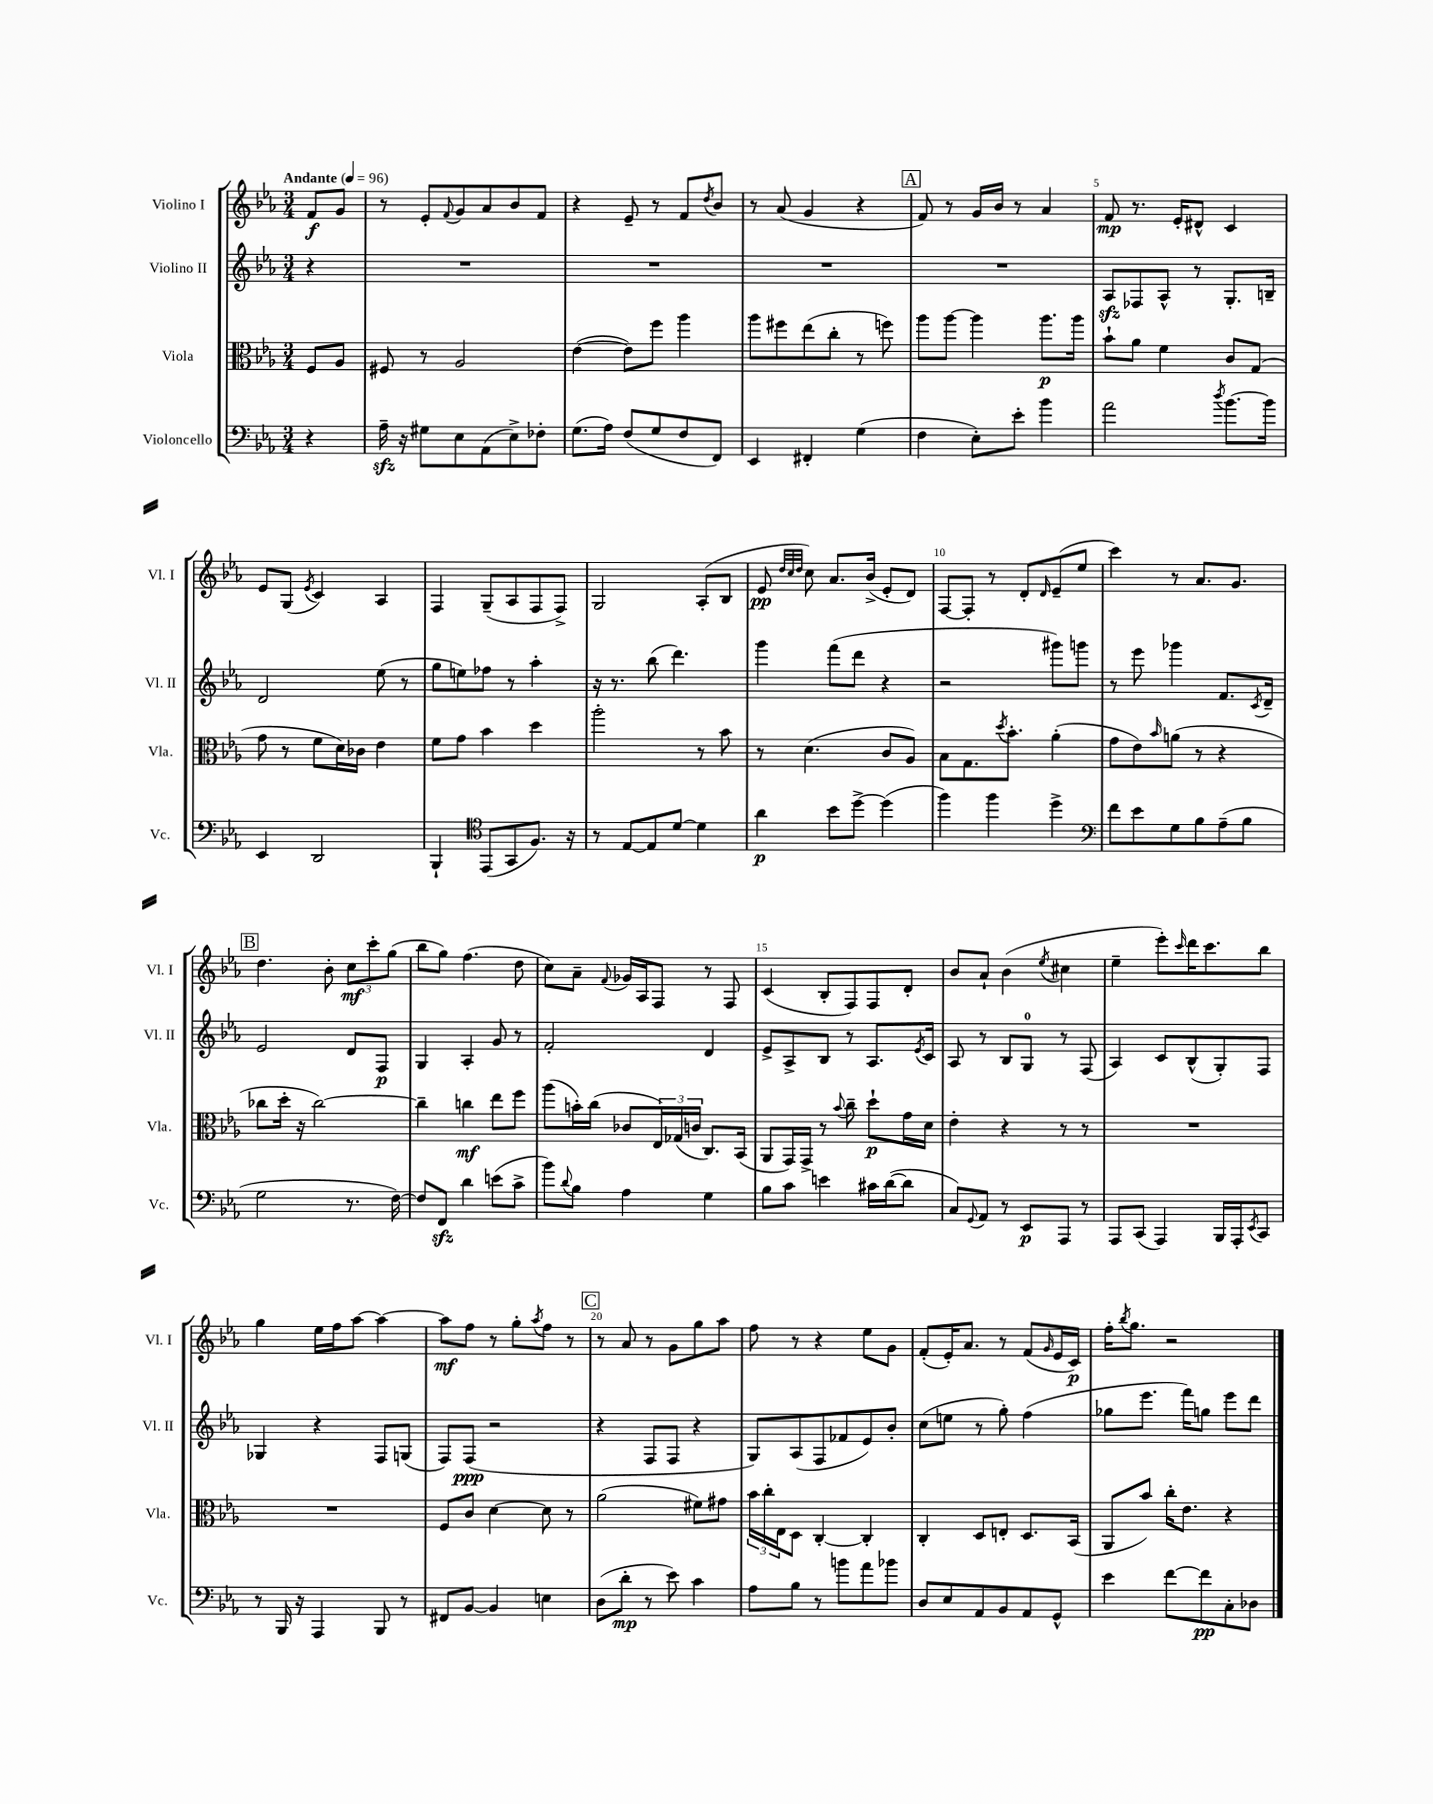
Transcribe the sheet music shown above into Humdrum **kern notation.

**kern	**kern	**kern	**kern
*staff4	*staff3	*staff2	*staff1
*clefF4	*clefC3	*clefG2	*clefG2
*k[b-e-a-]	*k[b-e-a-]	*k[b-e-a-]	*k[b-e-a-]
*M3/4	*M3/4	*M3/4	*M3/4
*MM96	*MM96	*MM96	*MM96
4r	8F/L	4r	8f/L
.	8A-/J	.	8g/J
=	=	=	=
16A-~\	8F#/	2.r	8r
16r	.	.	.
8G#\L	8r	.	8e-'/L
.	.	.	8qqf/
8E-\	2A-/	.	8g/
(8AA-\	.	.	8a-/
8E-^\)	.	.	8b-/
8F-'\J	.	.	8f/J
=	=	=	=
(8.G\L	([4e-\	2.r	4r
16A-\Jk)	.	.	.
(8F/L	8e-\]L)	.	8e-~/
8G/	8ff\J	.	8r
8F/	4aa-\	.	8f/L
.	.	.	8qdd/
8FF/J)	.	.	8b-/J
=	=	=	=
4EE-/	8aa-\L	2.r	8r
.	8ff#\	.	(8a-/
4FF#'/	(8ee-\	.	4g/
.	8cc'\J	.	.
(4G\	8r	.	4r
.	8ff\)	.	.
=	=	=	=
4F\	8aa-\L	2.r	8f/)
.	[8aa-\J	.	8r
8E-'\L)	4aa-\]	.	16g/LL
.	.	.	16b-/JJ
8e-'\J	.	.	8r
4b-\	8.aa-\L	.	4a-/
.	16aa-\Jk	.	.
=	=	=	=
2a-\	8b-`\L	8A-/L	8f/
.	8a-\J	8F-/	8.r
.	4f\	8A-^^/J	.
.	.	.	16e-'/LK
.	.	8r	8d#^^/J
8qdd/	.	.	.
[8.b-\L	8c/L	8.G'/L	4c/
.	(8G/J	.	.
16b-\]Jk	.	16B~/Jk	.
=	=	=	=
4EE-/	8g\	2d/	8e-/L
.	8r	.	(8G/J
.	.	.	8qe-/
2DD/	8f\L	.	4c/)
.	16d\L)	.	.
.	16c-\JJ	.	.
.	4e-\	(8ee-\	4A-/
.	.	8r	.
=	=	=	=
4BBB-`/	8f\L	8gg\L	4F/
.	8g\J	8ee\)	.
*clefC4	*	*	*
(8EE-/L	4b-\	8ff-\J	(8G~/L
8GG/	.	8r	8A-/
8.F/J)	4dd\	4aa-'\	8F/
.	.	.	8F^/J)
16r	.	.	.
=	=	=	=
8r	2aa-'\	16r	2G/
.	.	8.r	.
[8E-/L	.	.	.
8E-/]	.	(8bb-\	.
[8d/J	.	4.ddd\)	.
4d\]	8r	.	(8A-'/L
.	8b-\	.	8B-/J
=	=	=	=
4a-\	8r	4ggg\	8e-/
.	.	.	32qqdd/LLL
.	.	.	32qqcc/
.	.	.	32qqdd/JJJ
.	(4.d\	.	8cc\)
8b-\L	.	(8fff\L	8.a-/L
[8dd^\J	.	8ddd\J	.
.	.	.	(16b-^/Jk
(4dd\]	8c/L	4r	8e-'/L
.	8A-/J)	.	8d/J)
=	=	=	=
4ff\)	8B-\L	2r	[8F/L
.	8.G\	.	8F'/]J
4ff\	.	.	8r
.	8qdd/	.	.
.	8.b-'\J	.	.
.	.	.	8d'/L
.	.	.	16qqd/
4dd^\	(4a-'\	8ggg#\L)	(8e-~/
.	.	8ggg\J	8ee-/J
=	=	=	=
*clefF4	*	*	*
8f\L	8g\L	8r	4ccc\)
8e-\	8e-\)	8eee-\	.
.	16qqb-/	.	.
8G\	(8a\J	4ggg-\	8r
8B-\	8r	.	8.a-/L
(8A-~\	4r	8.f/L	.
.	.	.	8.g/J
8B-\J	.	.	.
.	.	8qc/	.
.	.	16d~/Jk	.
=	=	=	=
2G\	8cc-\L	2e-/	4.dd\
.	16dd'\Jk	.	.
.	16r	.	.
.	[2cc-\)	.	.
.	.	.	8b-'\
8.r	.	8d/L	12cc\L
.	.	.	12ccc'\
.	.	8F/J	.
.	.	.	(12gg\J
[16F\)	.	.	.
=	=	=	=
8F/]L	4cc-~\]	4G/	8bb-\L
8FF/J	.	.	8gg\J)
4d\	4cc\	4A-'/	(4.ff\
(8e\L	8ee-\L	8g/	.
8c^\J	8ff\J	8r	8dd\
=	=	=	=
8b-\L)	(8aa-\L	2f'/	8cc\L)
8qqd/	.	.	.
8B-\J	16b'\L)	.	8a-~\J
.	(16cc\JJ	.	.
.	.	.	8qqf/
4A-\	8c-/L	.	16g-/LL
.	.	.	16A-/J
.	24E-/L)	.	8F/J
.	(24G-/	.	.
.	24c/JJ	.	.
4G\	8.C/L)	4d/	8r
.	.	.	8F/
.	(16BB-/Jk	.	.
=	=	=	=
8B-\L	8AA-/L	8e-^/L	(4c/
8c\J	16GG/L)	8A-^/	.
.	16GG^/JJ	.	.
4e\	8r	8B-/J	8B-'/L
.	8qqb-/	.	.
.	8cc~\	8r	8F/)
16c#\LL	8dd`\L	8.A-/L	8F/
([16d\J	.	.	.
8d\]J	16g\L	.	8d'/J
.	.	8qe-/	.
.	16d\JJ	16c/Jk	.
=	=	=	=
8C/L)	4e-'\	8A-/	8b-/L
8qqGG/	.	.	.
8AA-/J	.	8r	8a-`/J
8r	4r	8B-/L	(4b-\
8EE-/L	.	8G/J	.
.	.	.	8qee-/
8AAA-/J	8r	8r	4cc#\
8r	8r	(8F/	.
=	=	=	=
8AAA-/L	2.r	4A-/)	4ee-~\
(8CC/J	.	.	.
4AAA-/)	.	8c/L	8eee-'\L)
.	.	.	16qqccc/
.	.	(8B-^^/	16ddd\K
.	.	.	8.ccc\
16BBB-/LL	.	8G'/)	.
16AAA-'/J	.	.	.
8qEE-/	.	.	.
8CC/J	.	8F/J	8bb-\J
=	=	=	=
8r	2.r	4G-/	4gg\
16BBB-/	.	.	.
16r	.	.	.
4AAA-/	.	4r	16ee-\LL
.	.	.	16ff\J
.	.	.	[8aa-\J
8BBB-/	.	8F/L	4aa-\_
8r	.	(8G/J	.
=	=	=	=
8FF#/L	8F/L	8F/L)	8aa-\]L
[8BB-/J	8c/J	(8F/J	8ff\J
4BB-/]	[4d\	2r	8r
.	.	.	8gg'\L
.	.	.	8qaa-/
4E\	8d\]	.	8ff\J
.	8r	.	8r
=	=	=	=
(8D\L	(2a-\	4r	8r
8d'\J	.	.	8a-/
8r	.	8F/L	8r
8e-\)	.	8F/J	8g\L
4c\	8f#\L)	4r	8gg\
.	8g#\J	.	8aa-\J
=	=	=	=
8A-\L	24b-\LL	8G/L)	8ff\
.	24cc'\	.	.
.	24E-\J	.	.
8B-\J	8D\J	(8A-/	8r
8r	[4C'/	8F/	4r
8b\L	.	8f-/	.
8a-\	4C'/]	8e-/)	8ee-\L
8b-\J	.	8b-'/J	8g\J
=	=	=	=
8D/L	4C'/	(8cc\L	(8f'/L
8E-/	.	8ee\J	16e-'/K)
.	.	.	8.a-/J
8AA-/	8D/L	8r	.
8BB-/	8E'/J	8gg'\)	8r
8AA-/	8.D/L	(4ff\	(8f/L
.	.	.	16qqg/
8GG^^/J	.	.	16e-/L
.	(16BB-/Jk	.	16c/JJ)
=	=	=	=
4e-\	8AA-/L	8gg-\L	16ff'\LK
.	.	.	8qbb-/
.	.	.	8.gg\J
.	8b-/J)	8.eee-\J	.
[8f\L	16cc'\LK	.	2r
.	8.e-\J	16fff\LK)	.
8f\]	.	8gg\J	.
8C'\	4r	8eee-\L	.
8D-\J	.	8ddd\J	.
==	==	==	==
*-	*-	*-	*-
